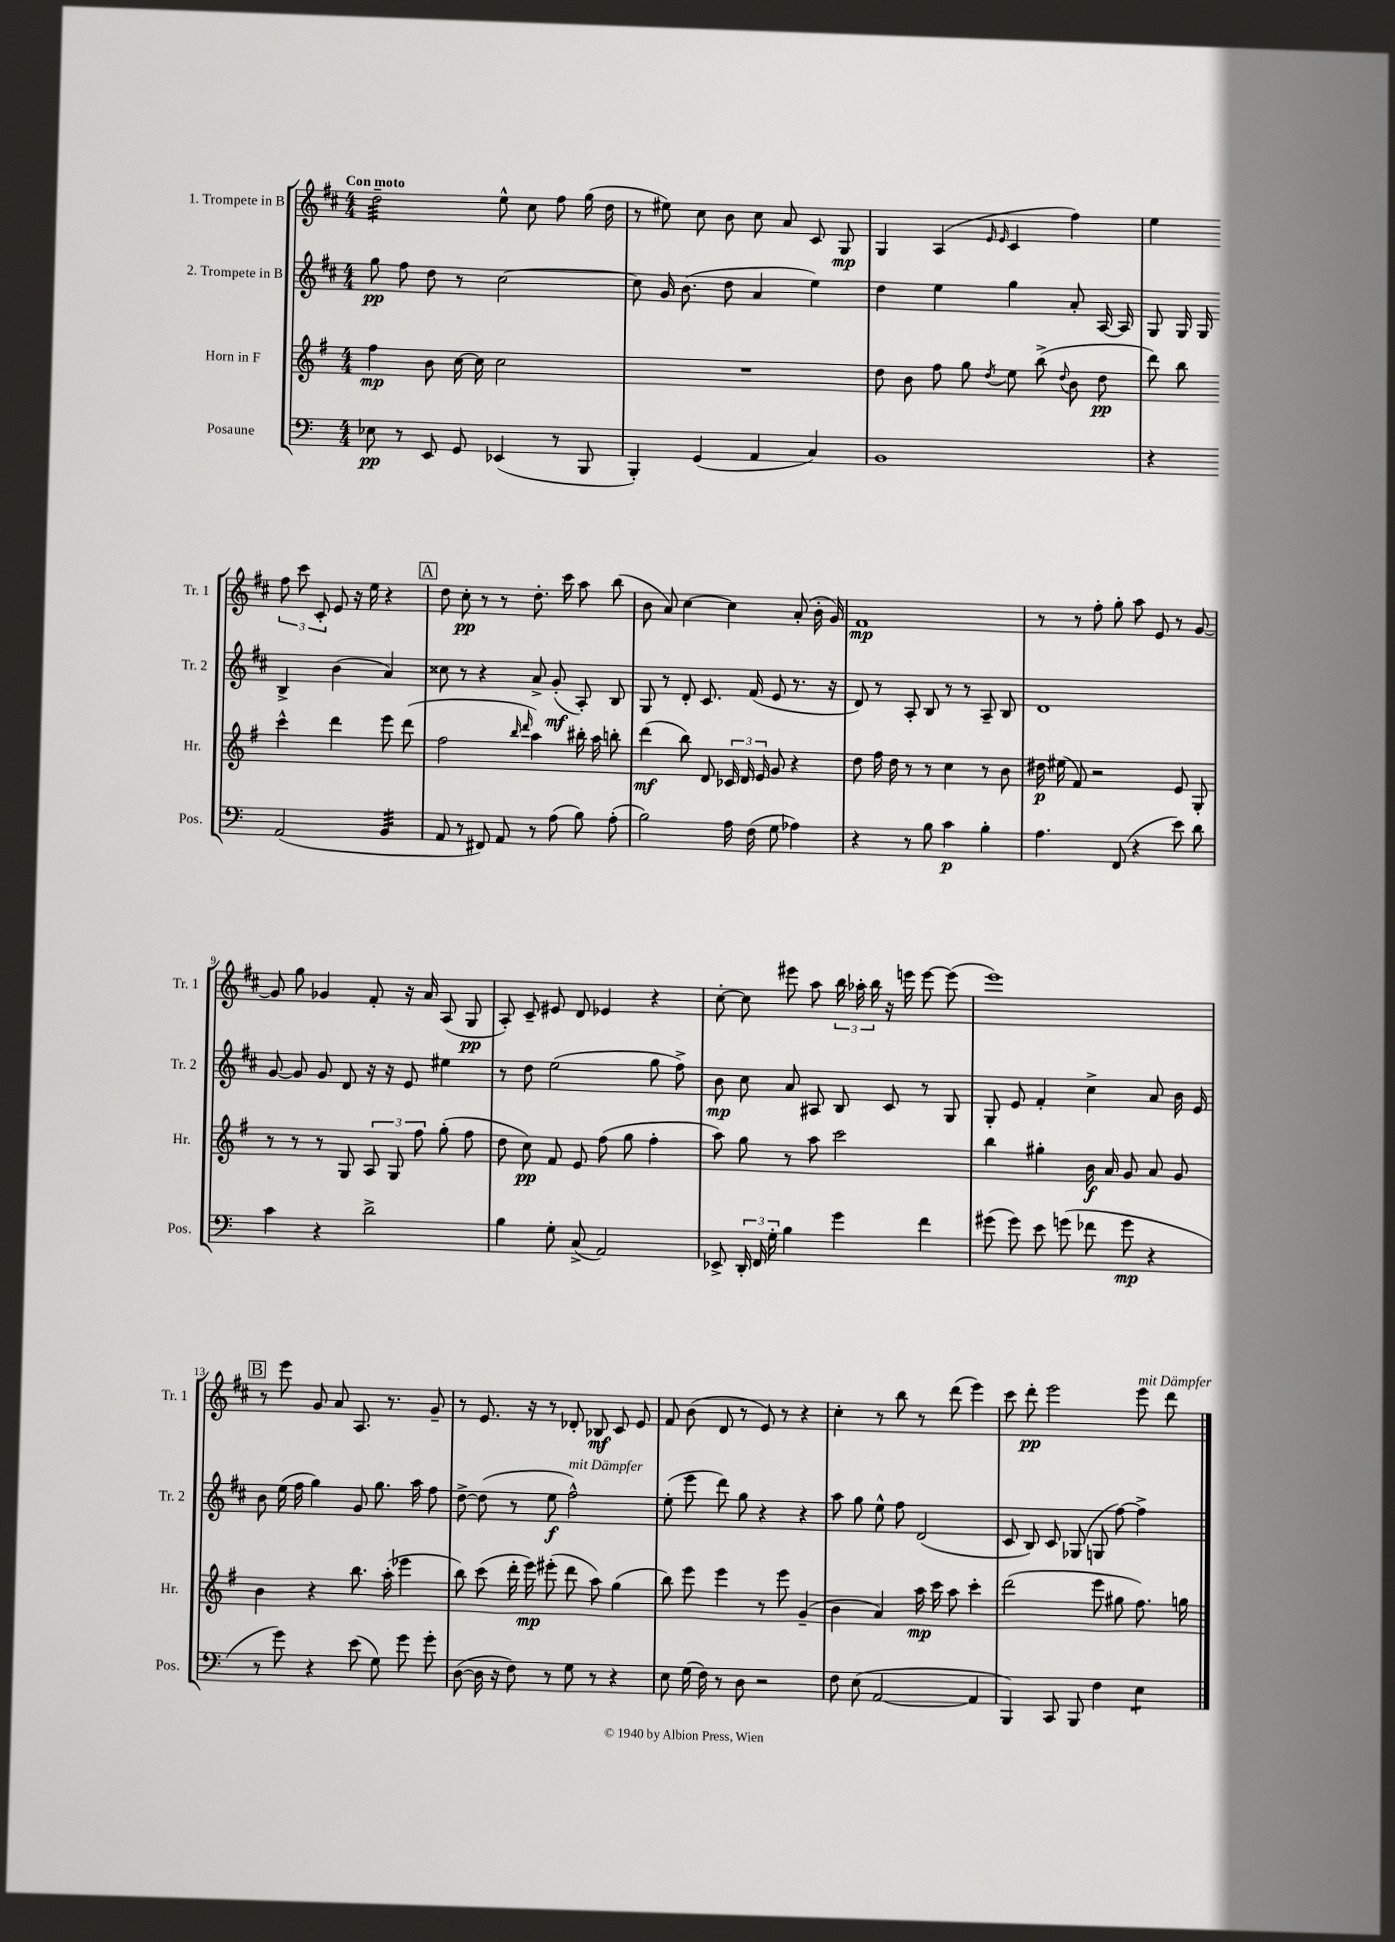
<<
\new StaffGroup <<
\new Staff = "s0" \with { instrumentName = "1. Trompete in B" shortInstrumentName = "Tr. 1" } {
    \clef treble \key d \major \numericTimeSignature \time 4/4 \tempo "Con moto"
    \autoBeamOff d''2:32-- e''8-^ cis''8 fis''8 g''16( d''16 |
    r8 eis''8) cis''8 b'8 cis''8 a'8 cis'8 g8\mp |
    g4 a4( \grace { e'16 e'16 } cis'4 fis''4) |
    e''4 \tuplet 3/2 { fis''8 cis'''8 cis'8-. } e'8 r16 e''16 r4 |
    \mark \markup { \box "A" } d''8 cis''8-.\pp r8 r8 d''8.-. cis'''16 a''8 b''8( |
    b'8 a'8) cis''4~ cis''4 a'8-.( b'16-. g'16) |
    fis'1\mp |
    r8 r8 fis''8-. g''8-. a''8 e'8 r8 g'8~ |
    g'8 g''8 ges'4 fis'8-. r16 a'16 a8( g8\pp |
    a8-.) cis'8-- eis'8 d'8 ees'4 r4 |
    cis''8~-. cis''8 eis'''8 a''8 \tuplet 3/2 { b''16 aes''16-. b''16 } r16 e'''16 e'''8~ e'''8( |
    e'''1) |
    \mark \markup { \box "B" } r8 e'''8 g'8 a'8 a8. r8. g'8-- |
    r8 e'8. r16 r8 des'8-. bes8\mf cis'8 e'8 |
    fis'8 b'8( d'8 r8 e'8) r8 r4 |
    cis''4-. r8 b''8 r8 d'''8( e'''4) |
    cis'''8 d'''8-.\pp e'''2 e'''8^\markup { \italic "mit Dämpfer" } d'''8 \bar "|." |
}
\new Staff = "s1" \with { instrumentName = "2. Trompete in B" shortInstrumentName = "Tr. 2" } {
    \clef treble \key d \major \numericTimeSignature \time 4/4
    \autoBeamOff g''8\pp fis''8 d''8 r8 cis''2~ |
    cis''8 g'16 b'8.( d''8 a'4 e''4) |
    d''4 e''4 g''4 a'8-. a16~ a16 |
    g8 g16 g16 b4-> b'4( a'4) |
    \mark \markup { \box "A" } cisis''8 r8 r4 a'8-> g'8-.\mf( a8-.) b8 |
    g8 r8 d'8-. cis'8. fis'16( e'8 r8. r16 |
    d'8) r8 a8-. b8 r8 r8 a8-- b8 |
    d'1 |
    g'8~ g'8 g'8 d'8 r16 r16 e'8 eis''4 |
    r8 d''8 e''2( g''8 fis''8->) |
    b'8\mp cis''8 a'8 ais8 b8 cis'8 r8 g8 |
    g8-. e'8 fis'4-. cis''4-> a'8 b'16 e'16 |
    \mark \markup { \box "B" } b'8 e''16( fis''16 g''4) g'8 g''8. a''16 fis''8 |
    d''8~-> d''8( r8 e''8\f fis''2-^^\markup { \italic "mit Dämpfer" }) |
    e''8-.( e'''8 d'''8) g''8 r4 r4 |
    a''8 g''8 e''8-^ fis''8 d'2( |
    cis'8 b8) cis'8 ges8( g8 fis''8~) fis''4-> \bar "|." |
}
\new Staff = "s2" \with { instrumentName = "Horn in F" shortInstrumentName = "Hr." } {
    \clef treble \key g \major \numericTimeSignature \time 4/4
    \autoBeamOff fis''4\mp b'8 c''16~ c''16 c''2 |
    R1 |
    d''8 b'8 fis''8 g''8 \acciaccatura { d''8 } e''8 b''8->( \appoggiatura { d''8 } b'8 d''8\pp |
    d'''8) b''8 c'''4-^ d'''4 e'''8 d'''8( |
    \mark \markup { \box "A" } fis''2 \grace { b''16 d'''16 } a''4) bis''16-. a''16 b''8-. |
    d'''4\mf( b''8) d'8 \tuplet 3/2 { ces'16 d'16 e'16 } g'8 r4 |
    d''8 fis''16 d''16 r8 r8 c''4 r8 b'8 |
    dis''16\p eis''16( fis'8) r2 e'8 g8-. |
    r8 r8 r8 g8 \tuplet 3/2 { a8 g8 fis''8 } g''8-.( fis''8 |
    d''8 c''8\pp) fis'8 e'8 fis''8( g''8 fis''4-. |
    a''8) g''8 r8 a''8 c'''2 |
    b''4 gis''4-. b'16\f a'16 g'8 a'8 g'8 |
    \mark \markup { \box "B" } b'4 r4 b''8. a''16-.( ees'''4 |
    b''8) c'''8( d'''16-. e'''16\mp) eis'''8-.( d'''8 a''8) g''4( |
    b''8) e'''8 e'''4 r8 e'''8 g'4--( |
    b'4 a'4) a''16\mp c'''16 a''8 c'''4-. |
    d'''2( e'''8 gis''8 fis''8.) g''16 \bar "|." |
}
\new Staff = "s3" \with { instrumentName = "Posaune" shortInstrumentName = "Pos." } {
    \clef bass \key c \major \numericTimeSignature \time 4/4
    \autoBeamOff ees8\pp r8 e,8 g,8 ees,4( r8 b,,8 |
    b,,4-.) g,4( a,4 c4) |
    b,1 |
    r4 a,2( b,4:32 |
    \mark \markup { \box "A" } a,8 r8 fis,8) a,8 r8 a8( b8) a8-.( |
    b2) a16 f16( g8 aes4) |
    r4 r8 b8 c'4\p b4-. |
    a4. f,8( r4 e'8) d'8 |
    c'4 r4 d'2-> |
    b4 g8-. c8->( a,2) |
    ees,8-> \tuplet 3/2 { d,16-. f,16 g16-. } b4 g'4 f'4 |
    gis'8( gis'8) e'8 g'8( fes'8 g'8\mp r4 |
    \mark \markup { \box "B" } r8 g'8) r4 e'8( g8) g'8 g'8-. |
    d8~( d16 r16 f8) r8 g8 r8 r4 |
    e8 g16( f16) r8 d8 r2 |
    f8 e8( a,2~ a,4 |
    b,,4) c,8 b,,8 f4 e4:8 \bar "|." |
}
>>
>>
